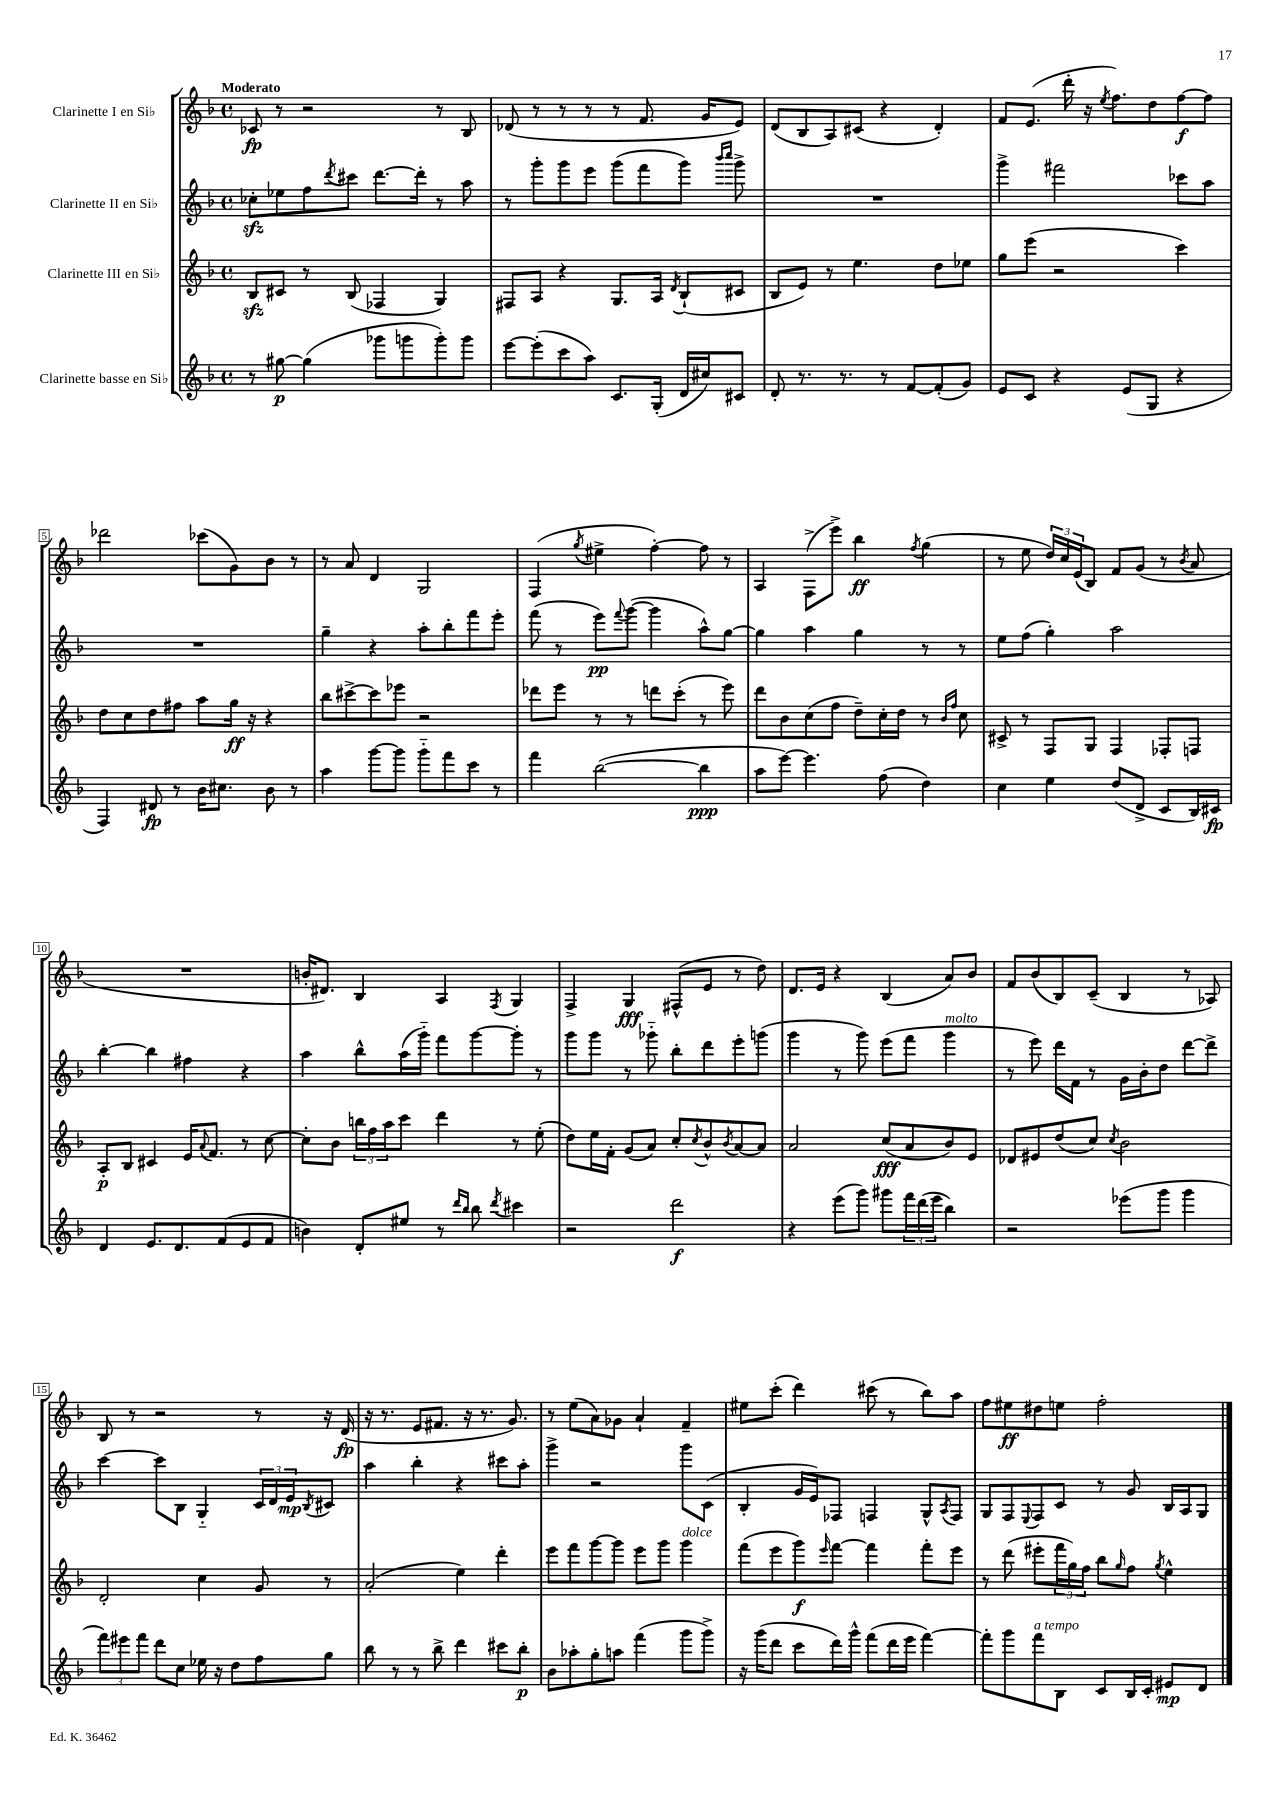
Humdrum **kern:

**kern	**dynam	**kern	**dynam	**kern	**dynam	**kern	**dynam
*part4	*part4	*part3	*part3	*part2	*part2	*part1	*part1
*staff4	*staff4	*staff3	*staff3	*staff2	*staff2	*staff1	*staff1
*I"Clarinette basse en Si♭	*	*I"Clarinette III en Si♭	*	*I"Clarinette II en Si♭	*	*I"Clarinette I en Si♭	*
*clefG2	*	*clefG2	*	*clefG2	*	*clefG2	*
*k[b-]	*	*k[b-]	*	*k[b-]	*	*k[b-]	*
*M4/4	*	*M4/4	*	*M4/4	*	*M4/4	*
*met(c)	*	*met(c)	*	*met(c)	*	*met(c)	*
=1	=1	=1	=1	=1	=1	=1	=1
!	!	!	!	!	!	!LO:TX:a:B:t=Moderato	!
8r	.	8B-zz/L	.	8cc-Xzz'\L	.	8c-X/	fp
[8gg#X\	p	8c#X/J	.	8ee-X\	.	8r	.
(4gg#\]	.	8r	.	8ff\	.	2r	.
.	.	.	.	8qddd/	.	.	.
.	.	(8B-/	.	8ccc#X\J	.	.	.
8ggg-X\L	.	4F-X/	.	[8.ddd\L	.	.	.
8gggn\	.	.	.	.	.	.	.
.	.	.	.	16ddd'\Jk]	.	.	.
8ggg'\)	.	4G/)	.	8r	.	8r	.
8ggg\J	.	.	.	8aa\	.	8B-/	.
=2	=2	=2	=2	=2	=2	=2	=2
[8eee\L	.	8F#X/L	.	8r	.	(8d-X/	.
(8eee'\]	.	8A/J	.	8ggg'\L	.	8r	.
8ccc\	.	4r	.	8ggg\	.	8r	.
8aa\J)	.	.	.	8eee\J	.	8r	.
8.c/L	.	8.G/L	.	(8ggg\L	.	8r	.
.	.	.	.	8fff\	.	8.f/	.
(16G'/Jk	.	16A/Jk	.	.	.	.	.
.	.	8qd/	.	.	.	.	.
16d/LL	.	(8B-`/L	.	8ggg\J)	.	.	.
16cc#X/J)	.	.	.	.	.	16g/KL	.
.	.	.	.	16qqbbb-/LL	.	.	.
.	.	.	.	16qqcccc/JJ	.	.	.
8c#X/J	.	8c#X/J	.	8ggg^\	.	8e/J)	.
=3	=3	=3	=3	=3	=3	=3	=3
8d'/	.	8B-/L	.	1r	.	(8d/L	.
8.r	.	8e/J)	.	.	.	8B-/	.
.	.	8r	.	.	.	8A/)	.
8.r	.	.	.	.	.	.	.
.	.	4.ee\	.	.	.	(8c#X/J	.
8r	.	.	.	.	.	4r	.
[8f/L	.	.	.	.	.	.	.
(8f'/]	.	8dd\L	.	.	.	4d'/)	.
8g/J)	.	8ee-X\J	.	.	.	.	.
=4	=4	=4	=4	=4	=4	=4	=4
8e/L	.	8gg\L	.	4ggg^\	.	8f/L	.
8c/J	.	(8eee\J	.	.	.	(8.e/J	.
4r	.	2r	.	2fff#X\	.	.	.
.	.	.	.	.	.	16ddd'\	.
.	.	.	.	.	.	16r	.
.	.	.	.	.	.	8qee/	.
.	.	.	.	.	.	8.ff\L)	.
(8e/L	.	.	.	.	.	.	.
8G/J	.	.	.	.	.	8dd\	.
4r	.	4ccc\)	.	8ccc-X\L	.	[8ff\	f
.	.	.	.	8aa\J	.	8ff\J]	.
!!LO:LB:g=z
=5	=5	=5	=5	=5	=5	=5	=5
4F/)	.	8dd\L	.	1r	.	2ddd-X\	.
.	.	8cc\	.	.	.	.	.
8d#X/	fp	8dd\	.	.	.	.	.
8r	.	8ff#X\J	.	.	.	.	.
16b-\KL	.	8aa\L	.	.	.	(8ccc-X\L	.
8.cc#X\J	.	.	.	.	.	.	.
.	.	16gg\Jk	ff	.	.	8g\)	.
.	.	16r	.	.	.	.	.
8b-\	.	4r	.	.	.	8b-\J	.
8r	.	.	.	.	.	8r	.
=6	=6	=6	=6	=6	=6	=6	=6
4aa\	.	8bb-\L	.	4gg~\	.	8r	.
.	.	[8ccc#X^\	.	.	.	8a/	.
[8ggg\L	.	8ccc#\]	.	4r	.	4d/	.
8ggg\J]	.	8eee-X\J	.	.	.	.	.
8ggg\L	.	2r	.	8aa'\L	.	2G/	.
8fff\	.	.	.	8bb-'\	.	.	.
8ccc\J	.	.	.	8fff\	.	.	.
8r	.	.	.	8eee'\J	.	.	.
=7	=7	=7	=7	=7	=7	=7	=7
4fff\	.	8ddd-X\L	.	(8fff\	.	(4F/	.
.	.	8eee\J	.	8r	.	.	.
.	.	.	.	.	.	8qgg/	.
([2bb-\	.	8r	.	8eee\L)	pp	4ee#X^\	.
.	.	.	.	8qqfff/	.	.	.
.	.	8r	.	([8ggg\J	.	.	.
.	.	8dddn\L	.	4ggg\]	.	[4ff'\)	.
.	.	(8ccc'\J	.	.	.	.	.
4bb-\]	ppp	8r	.	8aa^^\L)	.	8ff\]	.
.	.	8eee\)	.	[8gg\J	.	8r	.
=8	=8	=8	=8	=8	=8	=8	=8
8aa\L	.	8ddd\L	.	4gg\]	.	4A/	.
[8eee\J)	.	8b-\	.	.	.	.	.
4.eee\]	.	(8cc\	.	4aa\	.	(8F^\L	.
.	.	8ff\J	.	.	.	8eee^\J)	.
.	.	8dd~\L)	.	4gg\	.	4bb-\	ff
(8ff\	.	16cc'\L	.	.	.	.	.
.	.	16dd\JJ	.	.	.	.	.
.	.	.	.	.	.	8qff/	.
4dd\)	.	8r	.	8r	.	(4gg\	.
.	.	16qqb-/LL	.	.	.	.	.
.	.	16qqff/JJ	.	.	.	.	.
.	.	8cc\	.	8r	.	.	.
=9	=9	=9	=9	=9	=9	=9	=9
4cc\	.	8c#X^/	.	8ee\L	.	8r	.
.	.	8r	.	(8ff\J	.	8ee\	.
4ee\	.	8F/L	.	4gg'\)	.	24dd/LL)	.
.	.	.	.	.	.	24cc/	.
.	.	.	.	.	.	(24e/J	.
.	.	8G/J	.	.	.	8B-/J)	.
(8dd/L	.	4F/	.	2aa\	.	8f/L	.
8d^/J	.	.	.	.	.	(8g/J	.
8c/L	.	8F-X'/L	.	.	.	8r	.
.	.	.	.	.	.	8qb-/	.
16B-/L)	.	8Fn/J	.	.	.	8a/	.
16c#X/JJ	fp	.	.	.	.	.	.
!!LO:LB:g=z
=10	=10	=10	=10	=10	=10	=10	=10
4d/	.	8A'/L	p	[4bb-'\	.	1r	.
.	.	8B-/J	.	.	.	.	.
8.e/L	.	4c#X/	.	4bb-\]	.	.	.
8.d/	.	.	.	.	.	.	.
.	.	16e/KL	.	4ff#X\	.	.	.
.	.	8qqa/	.	.	.	.	.
.	.	8.f/J	.	.	.	.	.
(8f/	.	.	.	.	.	.	.
8e/	.	8r	.	4r	.	.	.
8f/J	.	[8cc\	.	.	.	.	.
=11	=11	=11	=11	=11	=11	=11	=11
4bn\)	.	8cc'\L]	.	4aa\	.	16bn'/KL	.
.	.	.	.	.	.	8.d#X/J)	.
.	.	8b-\J	.	.	.	.	.
8d'/L	.	24bbn\LL	.	8bb-^^\L	.	4B-/	.
.	.	24ff\	.	.	.	.	.
.	.	24aa\J	.	.	.	.	.
8ee#X/J	.	8ccc\J	.	(16aa\L	.	.	.
.	.	.	.	16ggg\JJ)	.	.	.
8r	.	4ddd\	.	8fff\L	.	4A/	.
16qqddd/LL	.	.	.	.	.	.	.
16qqbb-/JJ	.	.	.	.	.	.	.
8bb-\	.	.	.	[8ggg\	.	.	.
8qddd/	.	.	.	.	.	8qF/	.
4ccc#X\	.	8r	.	8ggg'\J]	.	4G/	.
.	.	(8ee'\	.	8r	.	.	.
=12	=12	=12	=12	=12	=12	=12	=12
2r	.	8dd\L)	.	8ggg\L	.	4F^/	.
.	.	16ee\L	.	8ggg\J	.	.	.
.	.	16f'\JJ	.	.	.	.	.
.	.	(8g/L	.	8r	.	4G/	fff
.	.	8a/J)	.	8ggg-X\	.	.	.
2ddd\	f	8cc'/L	.	8bb-'\L	.	(8F#X^^/L	.
.	.	8qcc/	.	.	.	.	.
.	.	8b-^^/	.	8ddd\	.	8e/J	.
.	.	8qb-/	.	.	.	.	.
.	.	[8a/	.	8eee'\	.	8r	.
.	.	8a/J]	.	(8gggn\J	.	8dd\)	.
=13	=13	=13	=13	=13	=13	=13	=13
4r	.	2a/	.	4ggg\	.	8.d/L	.
.	.	.	.	.	.	16e/Jk	.
(8eee\L	.	.	.	8r	.	4r	.
8ggg\J)	.	.	.	8ggg\)	.	.	.
8ggg#X\L	.	(8cc/L	fff	(8eee\L	.	(4B-/	.
24fff\L	.	8a/	.	8fff\J	.	.	.
(24ddd\	.	.	.	.	.	.	.
24eee\JJ	.	.	.	.	.	.	.
!	!	!	!	!LO:TX:a:i:t=molto	!	!	!
4bb-\)	.	8b-/)	.	4ggg\	.	8a/L)	.
.	.	8e/J	.	.	.	8b-/J	.
=14	=14	=14	=14	=14	=14	=14	=14
2r	.	8d-X/L	.	8r	.	8f/L	.
.	.	8e#X/	.	8eee\)	.	(8b-/	.
.	.	(8dd/	.	16ddd\LL	.	8B-/)	.
.	.	.	.	16f\JJ	.	.	.
.	.	8cc/J)	.	8r	.	(8c~/J	.
.	.	8qcc/	.	.	.	.	.
(8eee-X\L	.	2b-\	.	16g\LL	.	4B-/	.
.	.	.	.	16b-'\J	.	.	.
8ggg\J	.	.	.	8dd\J	.	.	.
4ggg\	.	.	.	[8ddd\L	.	8r	.
.	.	.	.	8ddd^\J]	.	8A-X/)	.
!!LO:LB:g=z
=15	=15	=15	=15	=15	=15	=15	=15
12fff\L)	.	2d'/	.	[4ccc\	.	8B-/	.
12eee#X\	.	.	.	.	.	.	.
.	.	.	.	.	.	8r	.
12fff\J	.	.	.	.	.	.	.
8ddd\L	.	.	.	8ccc\L]	.	2r	.
8cc\J	.	.	.	8B-\J	.	.	.
16ee-X\	.	4cc\	.	4G/	.	.	.
16r	.	.	.	.	.	.	.
8dd\L	.	.	.	.	.	.	.
8ff\	.	8g/	.	24c/LL	.	8r	.
.	.	.	.	24d/	.	.	.
.	.	.	.	24e/J	mp	.	.
.	.	.	.	8qB-/	.	.	.
8gg\J	.	8r	.	8c#X/J	.	16r	.
.	.	.	.	.	.	(16d/	fp
=16	=16	=16	=16	=16	=16	=16	=16
8bb-\	.	(2a'/	.	4aa\	.	16r	.
.	.	.	.	.	.	8.r	.
8r	.	.	.	.	.	.	.
8r	.	.	.	4bb-'\	.	8e/L	.
8bb-^\	.	.	.	.	.	8.f#X/J	.
4ddd\	.	4ee\)	.	4r	.	.	.
.	.	.	.	.	.	16r	.
.	.	.	.	.	.	8.r	.
8ccc#X\L	.	4ddd'\	.	8ccc#X\L	.	.	.
.	.	.	.	.	.	8.g/)	.
8bb-'\J	p	.	.	8aa'\J	.	.	.
=17	=17	=17	=17	=17	=17	=17	=17
8b-\L	.	8eee\L	.	4ggg^\	.	8r	.
8aa-X'\	.	8fff\	.	.	.	(8ee\L	.
8gg'\	.	[8ggg\	.	2r	.	8a\)	.
8aan\J	.	8ggg\J]	.	.	.	8g-X\J	.
(4fff\	.	8eee\L	.	.	.	4a`/	.
.	.	8ggg\J	.	.	.	.	.
!	!	!LO:TX:a:i:t=dolce	!	!	!	!	!
8ggg\L	.	4ggg\	.	8ggg\L	.	4f~/	.
8ggg^\J)	.	.	.	(8c\J	.	.	.
=18	=18	=18	=18	=18	=18	=18	=18
16r	.	(8fff\L	.	4B-'/	.	8ee#X\L	.
(16ggg\KL	.	.	.	.	.	.	.
8ddd\J	.	8eee\	.	.	.	(8ccc'\J	.
8ccc\L	.	8ggg\)	f	16g/LL	.	4ddd\)	.
.	.	.	.	16e/J)	.	.	.
.	.	16qqeee/	.	.	.	.	.
16ddd\L)	.	[8fff\J	.	8F-X/J	.	.	.
16ggg^^\JJ	.	.	.	.	.	.	.
(8fff\L	.	4fff\]	.	4Fn/	.	(8ccc#X\	.
16ddd\L	.	.	.	.	.	8r	.
16eee\JJ	.	.	.	.	.	.	.
[4fff\)	.	8fff'\L	.	8G^^/L	.	8bb-\L)	.
.	.	.	.	8qA/	.	.	.
.	.	8eee\J	.	8F/J	.	8aa\J	.
=19	=19	=19	=19	=19	=19	=19	=19
8fff'\L]	.	8r	.	8G/L	.	8ff\L	.
8ggg\	.	(8ddd\	.	8F/	.	8ee#X\	ff
.	.	.	.	8qqE/	.	.	.
!LO:TX:a:i:t=a tempo	!	!	!	!	!	!	!
8fff\	.	8eee#X'\L	.	8F/	.	8dd#X\	.
8B-\J	.	24fff\L	.	8c/J	.	8een\J	.
.	.	24gg\)	.	.	.	.	.
.	.	24ff\JJ	.	.	.	.	.
8c/L	.	8bb-\L	.	8r	.	2ff'\	.
.	.	16qqgg/	.	.	.	.	.
16B-/L	.	8ff\J	.	8g/	.	.	.
16c'/JJ	.	.	.	.	.	.	.
.	.	8qgg/	.	.	.	.	.
8e#X/L	mp	4ee^^\	.	16B-/LL	.	.	.
.	.	.	.	16A/J	.	.	.
8d/J	.	.	.	8G/J	.	.	.
==	==	==	==	==	==	==	==
*-	*-	*-	*-	*-	*-	*-	*-
